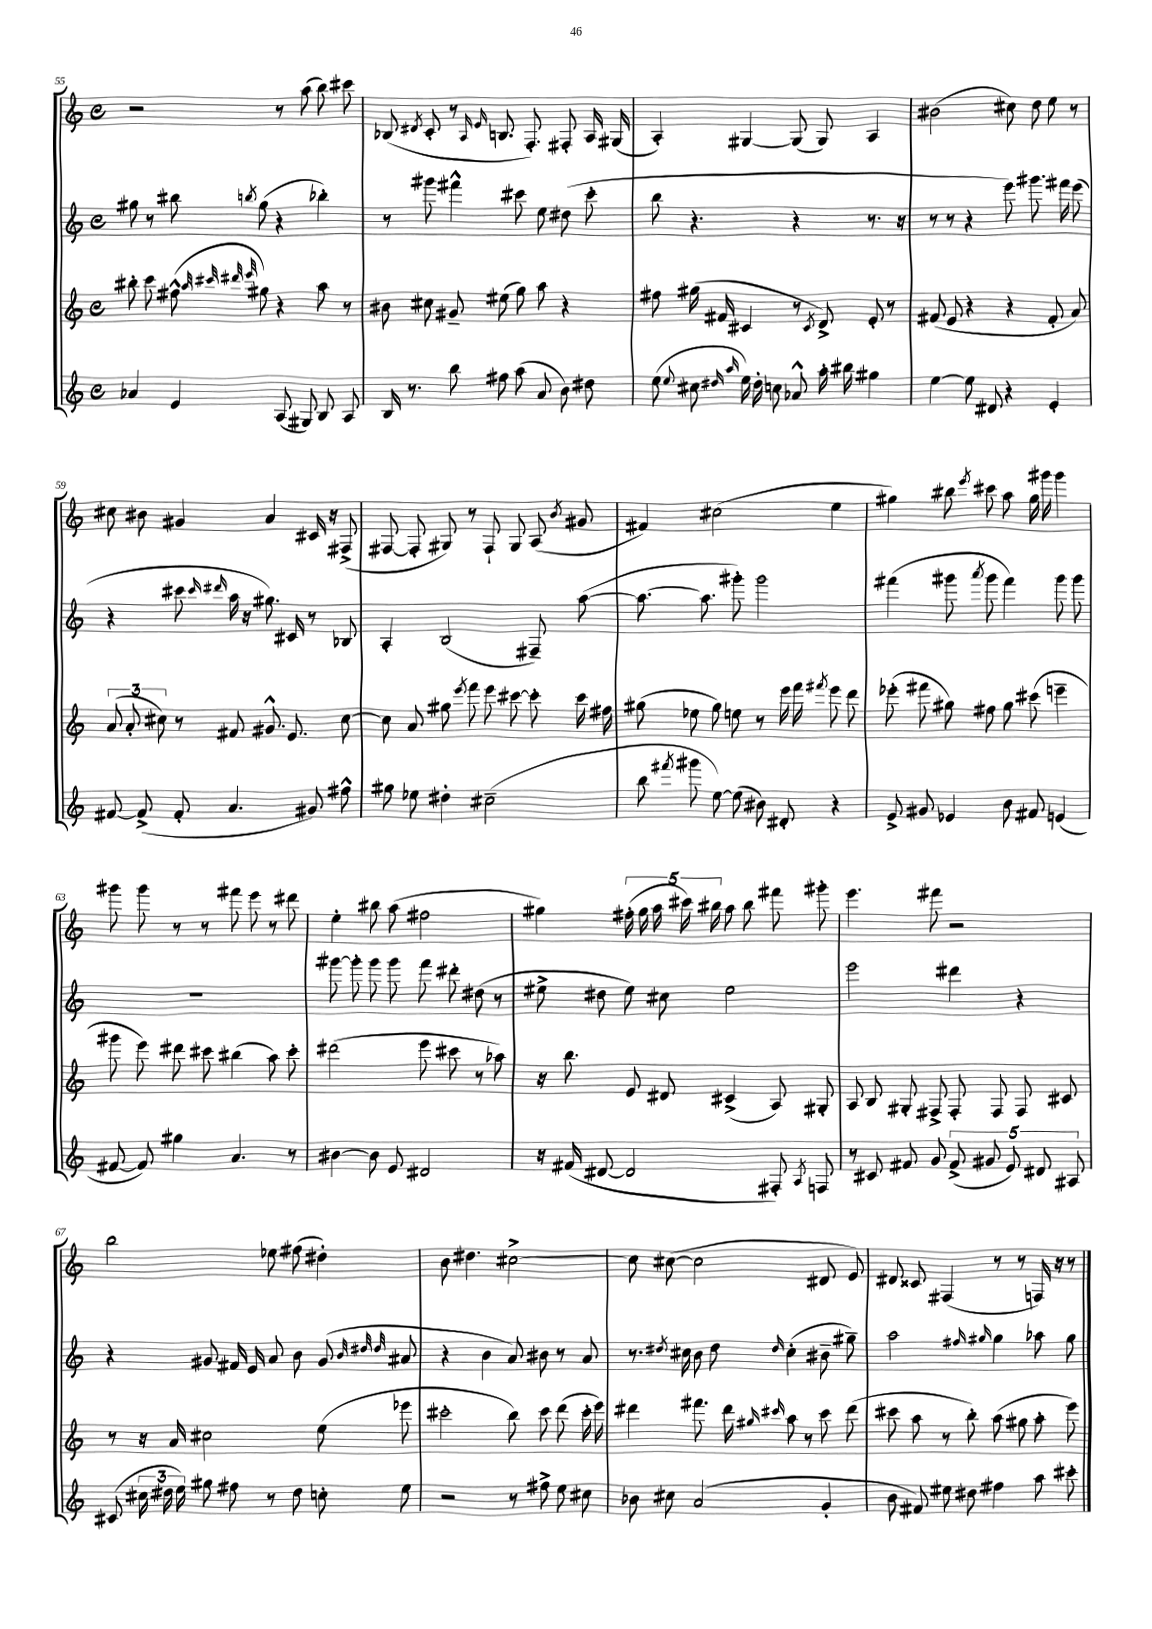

**kern	**kern	**kern	**kern
*part4	*part3	*part2	*part1
*staff4	*staff3	*staff2	*staff1
*clefG2	*clefG2	*clefG2	*clefG2
*k[]	*k[]	*k[]	*k[]
*M4/4	*M4/4	*M4/4	*M4/4
*met(c)	*met(c)	*met(c)	*met(c)
=55	=55	=55	=55
4a-X/	8bb#X'\	8gg#X\	2r
.	8ccc\	8r	.
4e/	(8ff#X^^\	8bb#X\	.
.	32qqaa/	.	.
.	32qqccc#X/	.	.
.	32qqddd#X/	.	.
.	32qqeee/	8qbbn/	.
.	8gg#X\)	(8gg#\	.
(8A/	4r	4r	8r
8G#X/)	.	.	(8aa\
8B/	8aa\	4bb-X'\)	8bb\)
8A/	8r	.	8ccc#X\
=56	=56	=56	=56
16B/	8b#X\	8r	(8B-X/
8.r	.	.	.
.	.	.	8qd#X/
.	8cc#X\	8ggg#X\	8c'/
8bb\	8g#X~/	4fff#X^^\	8r
.	.	.	16qqA/
.	.	.	16qqe/
8ff#X\	(8ee#X\	.	8.Bn/
(8aa\	8gg\)	8ccc#X\	.
.	.	.	8.F'/)
8a/	8aa\	8ee\	.
8b\)	4r	(8dd#X\	8F#X'/
8dd#X\	.	8ccc#'\	16A/
.	.	.	(16G#X/
=57	=57	=57	=57
(8ee\	8ff#X\	8bb\	4A'/)
8qqee/	.	.	.
8cc#X\	(16gg#X\	4.r	.
.	16f#X/	.	.
16qqdd#X/	.	.	.
16qqaa/	.	.	.
16ee\)	4c#X/	.	[4G#X/
16dd#'\	.	.	.
8ccn\	.	.	.
8a-X^^/	8r	4r	(8G#/]
.	8qc#/	.	.
16aa'\	8d^/)	.	8G#/)
16bb#X\	.	.	.
4gg#X\	8e'/	8.r	4A/
.	8r	.	.
.	.	16r	.
=58	=58	=58	=58
[4ee\	(8f#X/	8r	(2b#X\
.	8e/	8r	.
8ee\]	4r	4r	.
8d#X/	.	.	.
4r	4r	8eee\)	8cc#X\)
.	.	8.ggg#X\	8dd\
4e'/	8f#'/	.	8ee\
.	.	16fff#X\	.
.	8a/)	(8eee\	8r
!!LO:LB:g=z
=59	=59	=59	=59
[8f#X/	(12a/	4r	8cc#X\
.	12a'/	.	.
(8f#^/]	.	.	8b#X\
.	12cc#X\)	.	.
8f#'/	8r	8ccc#X\	4g#X/
.	.	16qqccc#/	.
.	.	16qqddd#X/	.
4.a/	8f#X/	16aa\	.
.	.	16r	.
.	8.g#X^^/	8.gg#X\)	4a/
.	8.e/	16c#X/	.
8g#X/)	.	8r	16c#X/
.	.	.	16r
8ff#X^^\	[8cc#\	8B-X/	(8F#X^/
=60	=60	=60	=60
8gg#X\	8cc#\]	4A'/	[8F#X/
8ee-X\	8a/	.	8F#'/]
4dd#X'\	8gg#X\	(2B/	8G#X/)
.	8qeee/	.	.
.	8fff\	.	8r
(2cc#X~\	8eee\	.	8F#`/
.	[8ccc#X\	.	8G#/
.	8ccc#'\]	8F#X~/)	(8A/
.	.	.	8qb/
.	16ccc#\	([8aa\	8g#X/
.	16ff#X\	.	.
=61	=61	=61	=61
8bb\	(8gg#X\	8.aa\_	4f#X/)
8qfff#X/	.	.	.
8ggg#X\	8ee-X\	.	.
.	.	8.aa\]	.
[8ee\)	8gg#\)	.	(2cc#X\
(8ee\]	8een\	8ggg#X'\)	.
8b#X\)	8r	2ggg#\	.
8d#X'/	16eee\	.	.
.	16fff\	.	.
.	8qfff#X/	.	.
4r	8eee\	.	4ee\
.	8ddd\	.	.
=62	=62	=62	=62
8e^/	(8eee-X'\	(4fff#X\	4gg#X\)
8g#X/	8fff#X\	.	.
4e-X/	8gg#X\)	8ggg#X\	8bb#X\
.	.	8qaaa/	8qeee/
.	8ff#X\	8ggg#\	8ccc#X\
8b\	8gg#\	4fff#\)	8aa\
8f#X/	(8ccc#X\	.	16gg#\
.	.	.	16ggg#X\
(4en/	4eeen~\	8ggg#\	4ggg#\
.	.	8ggg#\	.
!!LO:LB:g=z
=63	=63	=63	=63
[8f#X/	8ggg#X\	1r	8ggg#X\
8f#/])	8eee\)	.	8ggg#\
4gg#X\	8ddd#X\	.	8r
.	8ccc#X\	.	8r
4.a/	(4bb#X\	.	8fff#X\
.	.	.	8eee\
.	8aa\)	.	8r
8r	8ccc#'\	.	8ddd#X\
=64	=64	=64	=64
[4b#X\	(2ddd#X\	[8ggg#X\	4ee'\
.	.	8ggg#'\]	.
8b#\]	.	8ggg#\	8bb#X\
8e/	.	8ggg#\	(8aa\
2d#X/	8eee\	8fff\	2ff#X\
.	8ccc#X\	8ddd#X'\	.
.	8r	(8dd#X\	.
.	8aa-X\)	8r	.
=65	=65	=65	=65
16r	16r	8ee#X^\	4gg#X\)
(16f#X/	8.bb\	.	.
[8d#X/	.	8dd#X\	.
2d#/]	8e/	8ee#\)	(20ff#X'\
.	.	.	20gg#\
.	.	.	20aa\
.	8d#X/	8cc#X\	.
.	.	.	20ccc#X\)
.	.	.	20bb#X\
.	(4c#X^/	2ee#\	8aa\
.	.	.	8bb#\
8F#X'/)	8A/)	.	8fff#X\
8qA/	.	.	.
8Fn/	8G#X'/	.	8ggg#X'\
=66	=66	=66	=66
8r	8A/	2eee\	4.eee\
8c#X/	8B/	.	.
8f#X/	8G#X'/	.	.
8g/	8F#X^/	.	8fff#X\
(10f#^/	8F#'/	4ddd#X\	2r
10g#X/	.	.	.
.	8F#/	.	.
10e/)	.	.	.
.	8F#/	4r	.
10d#X/	.	.	.
.	8c#X/	.	.
10A#X/	.	.	.
!!LO:LB:g=z
=67	=67	=67	=67
(8c#X/	8r	4r	2bb\
24cc#X\	16r	.	.
24dd#X\	.	.	.
.	16a/	.	.
24ee\)	.	.	.
8gg#X\	2cc#X\	8g#X/	.
8ff#X\	.	16f#X/	.
.	.	16e/	.
8r	.	8a/	8ee-X\
8dd#\	.	8b\	(8ff#X\
8ccn'\	(8ee\	(8g#/	4dd#X'\)
.	.	32qqb/	.
.	.	32qqdd#X/	.
.	.	32qqdd#/	.
8ee\	8eee-X\	8a#X/	.
=68	=68	=68	=68
2r	2ccc#X'\	4r	8b\
.	.	.	4.dd#X\
.	.	4b\	.
8r	8bb\)	8a/)	[2cc#X^\
8ff#X^\	8ccc#\	8b#X\	.
8ee\	(8ddd\	8r	.
8cc#X\	16ccc#'\	8a/	.
.	16eee\)	.	.
=69	=69	=69	=69
8b-X\	4ddd#X\	8.r	8cc#\]
8cc#X\	.	.	([8cc#X\
.	.	8qdd#X/	.
.	.	16cc#X\	.
(2a/	8.fff#X\	8b\	2cc#\]
.	.	8dd#\	.
.	16ddd#\	.	.
.	16qqgg#X/	.	.
.	16qqccc#X/	16qqdd#/	.
.	8aa\	(4cc#'\	.
.	8r	.	.
4g'/	8ccc#\	8b#X~\	8d#X/
.	(8ddd#\	8gg#X~\)	8e/)
=70	=70	=70	=70
8b\	8ccc#X\	2aa\	8d#X/
8f#X/)	8aa\	.	8c##X/
8ee#X\	8r	.	(4F#X/
8dd#X\	8bb'\)	.	.
.	.	16qqff#X/	.
.	.	16qqgg#X/	.
4ff#X\	(8aa\	4gg#\	8r
.	8gg#X\	.	8r
8aa\	8aa'\	8aa-X\	16Fn/)
.	.	.	16r
8ccc#X'\	8eee\)	8gg#\	8r
==	==	==	==
*-	*-	*-	*-
